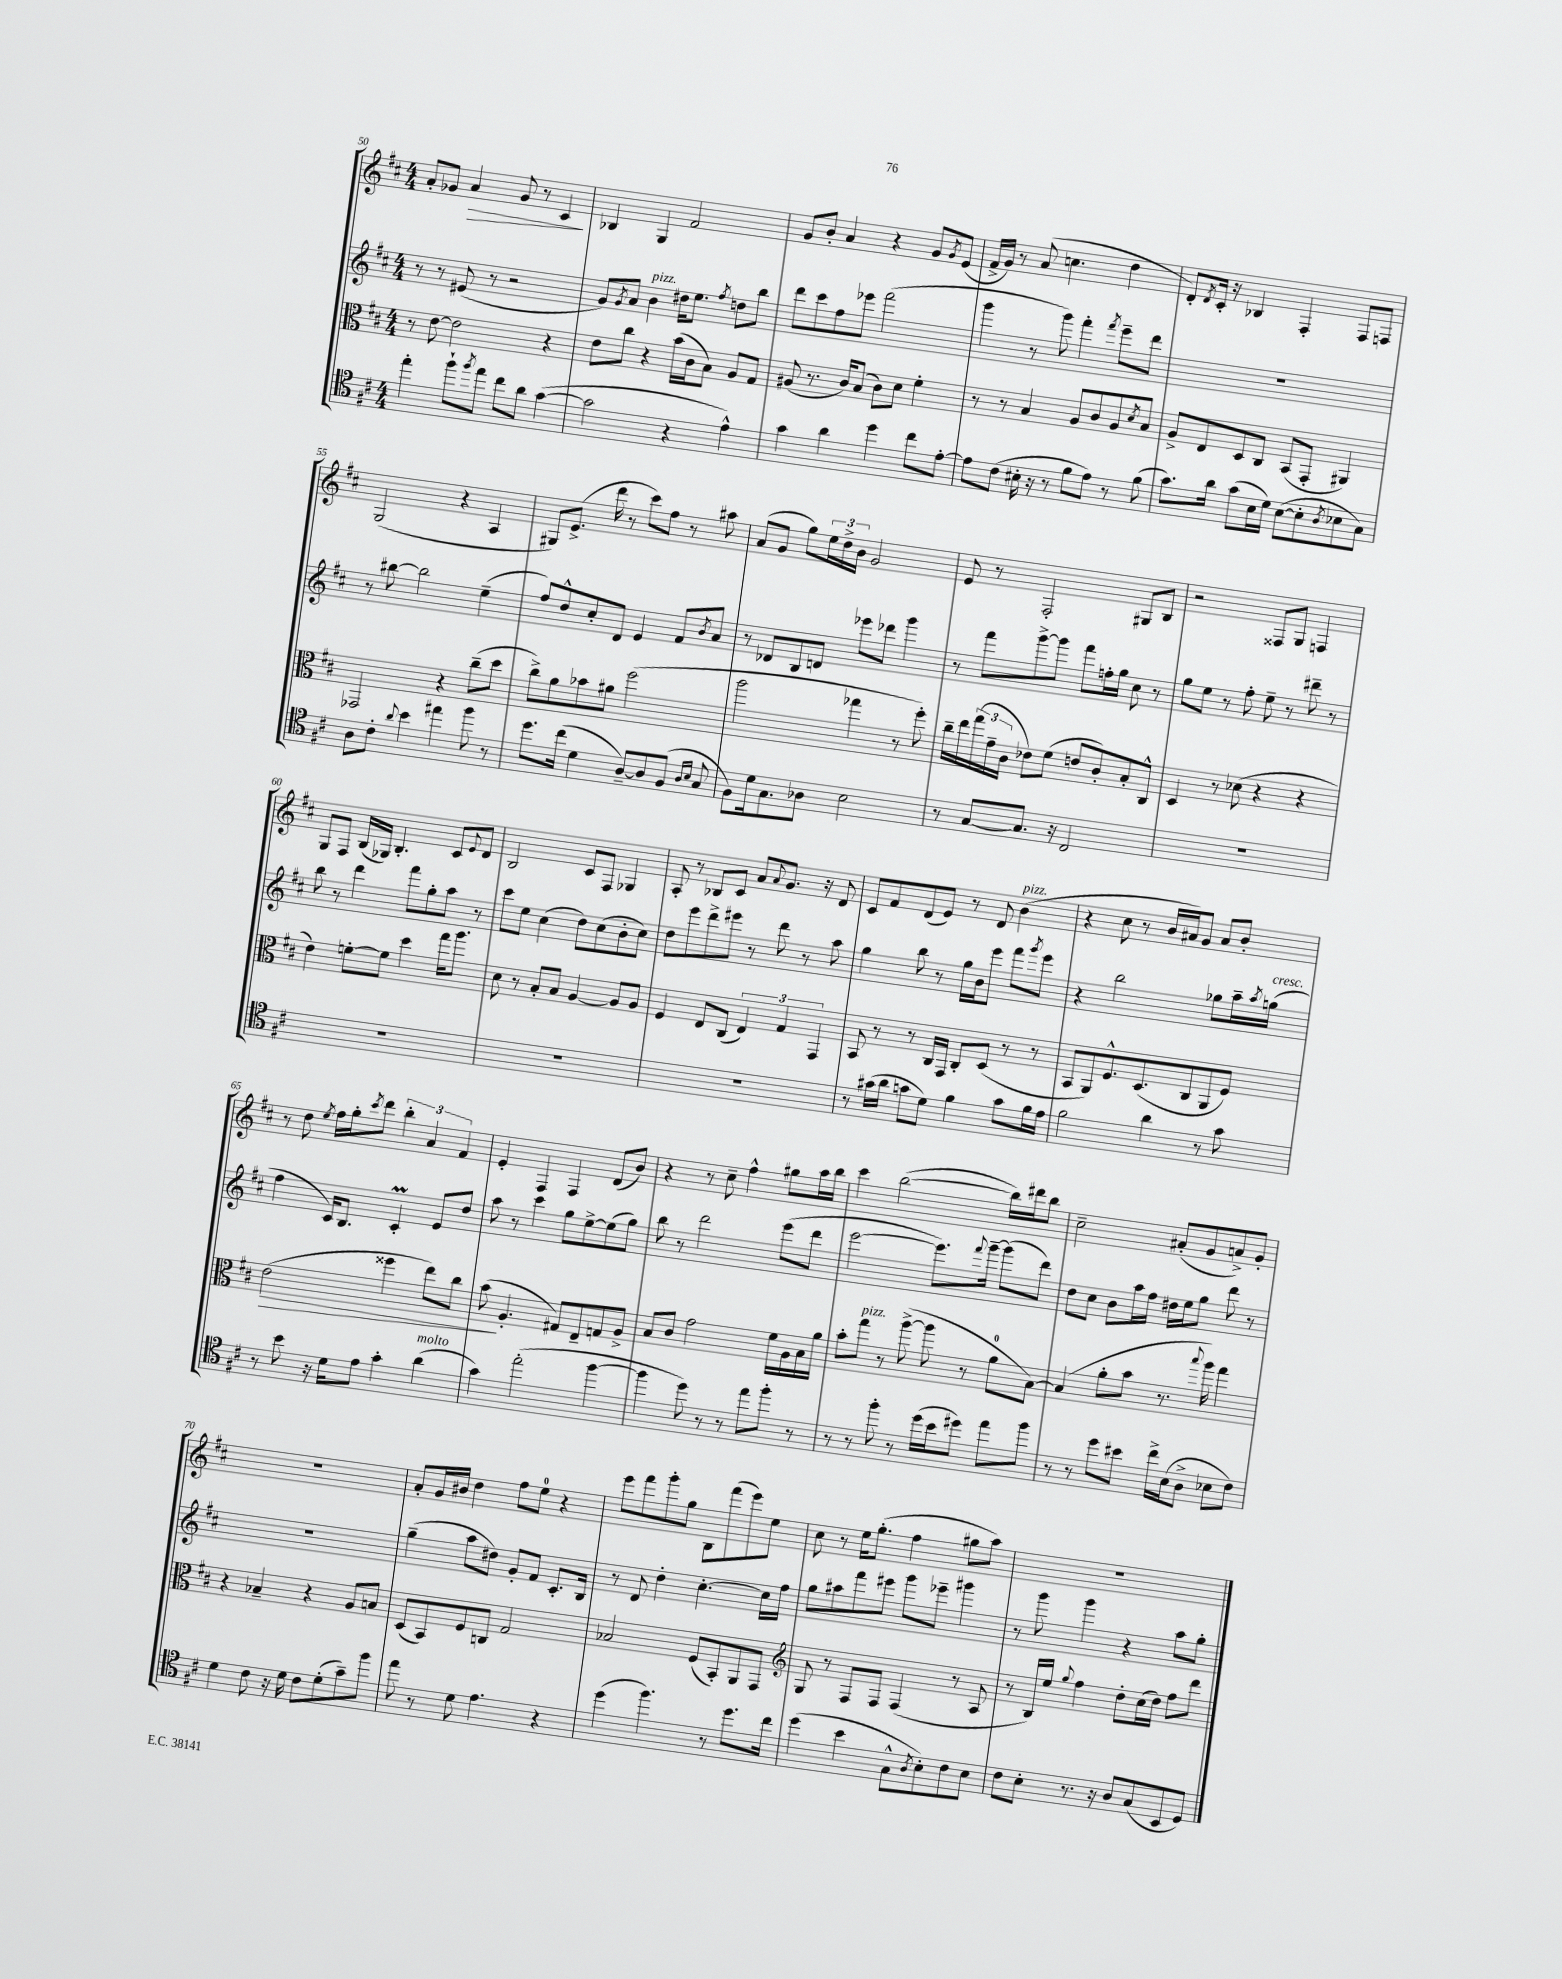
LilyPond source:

<<
\new StaffGroup <<
\new Staff = "s0" {
    \clef treble \key d \major \numericTimeSignature \time 4/4
    a'8-. ges'8 a'4\> ges'8 r8 cis'4\! |
    bes4 g4 fis'2 |
    g'8 b'8-. a'4 r4 g'8 \acciaccatura { g'8 } e'8( |
    fis'16-> g'16) r8 a'8( c''4. d''4 |
    d'8-.) \acciaccatura { d'8 } cis'16-. r16 bes4 fis4-. fis8 f8 |
    g2( r4 a4 |
    gis8) e'8.->( d'''16 r8 cis'''8) fis''8 r8 ais''8 |
    a'8( g'8 g''8) \tuplet 3/2 { e''16 d''16-> b'16 } g'2 |
    e'8 r8 fis2-. gis8 b8 |
    r2 fisis8 g8 f4 |
    g8 fis8 b16( ges16) b4.-. cis'8 \appoggiatura { e'8 } d'8 |
    b2 cis'8 fis8 ges4 |
    a8-. r8 bes8 cis'8 a'8 \appoggiatura { a'8 } g'8. r16 d'8 |
    cis'8 fis'8 d'8( e'8) r8 d'8 b'4^\markup { \italic "pizz." }( |
    r4 cis''8 r8 b'16 ais'16) g'8 ais'8 b'8-. |
    r8 d''8 \acciaccatura { e''8 } fis''16 g''16-. \acciaccatura { cis'''8 } d'''8 \tuplet 3/2 { b''4-. a'4 fis'4 } |
    e'4-. fis4 fis4 d'8( b'8) |
    r4 r8 cis''8-- fis''4-^ gis''8 a''16 b''16 |
    cis'''4 b''2~( b''16) dis'''16 b''8 |
    cis''2-- ais'8-.( g'8 a'8->) g'8-. |
    R1 |
    a'8-. g'16 bis'16 d''4 fis''8 e''8-0 r4 |
    e'''8 fis'''8 g'''8-. g''8 b8 fis'''8( e'''8) e''8 |
    cis''8 r8 e''16 g''8.-.( fis''4 gis''8 a''8) |
    R1 \bar "|." |
}
\new Staff = "s1" {
    \clef treble \key d \major \numericTimeSignature \time 4/4
    r8 r8 eis'8( r8 r2 |
    g'8) \acciaccatura { g'8 } a'8 b'4^\markup { \italic "pizz." } dis''16 e''8. \acciaccatura { fis''8 } d''8 b''8 |
    d'''8 cis'''8 fis''8 ees'''8 fis'''2( |
    g'''4 r8 g'''8) fis'''4-. \acciaccatura { fis'''8 } e'''8-- d'''8 |
    R1 |
    r8 bis''8~ bis''2 e''4--( |
    fis''8) d''8-^ cis''8-. d'8 e'4 fis'8 \acciaccatura { b'8 } a'8 |
    r8 des'8 b8 d'8 ees'''8 des'''8 g'''4 |
    r8 fis'''8 g'''8~-> g'''8 fis'''8 f''16-. g''16 cis''8 r8 |
    g''8 e''8 r8 fis''8-. e''8-- r8 dis'''8-- r8 |
    b''8 r8 d'''4 fis'''8 g''8-. a''8 r8 |
    cis'''8 e''8 cis''4( d''8) cis''8( b'8-. cis''8) |
    d''8 e'''8 d'''8-> eis'''8 r8 d'''8 r8 a''8 |
    g''4 b''8 r8 g''16 b'16 e'''8 fis'''8 \acciaccatura { g'''8 } e'''8 |
    r4 b''2 ges''8 a''16-- \acciaccatura { a''8 } g''16^\markup { \italic "cresc." }( |
    fis''4 cis'16) b8. cis'4-.\prall e'8 d''8 |
    a''8 r8 cis'''4 g''8 e''8~-> e''8( g''8) |
    b''8 r8 d'''2 e'''8( d'''8 |
    e'''2~ e'''8.) \appoggiatura { fis'''8 } g'''16~-- g'''8( d'''8) |
    d''8 cis''8 b'8 a''16 fis''16 dis''16 e''16 g''8 d'''8 r8 |
    R1 |
    g''4--( a''8 dis''8) g'8-. fis'8 cis'8.-. b16 |
    r8 d'8 d''4-. cis''4.~-. cis''16 fis''16 |
    g''8 ais''8 fis'''8 eis'''8 g'''8 ees'''8-- gis'''4 |
    r8 g'''8 g'''4 r4 a''8 g''8-. \bar "|." |
}
\new Staff = "s2" {
    \clef alto \key d \major \numericTimeSignature \time 4/4
    r8 e'8~ e'2 r4 |
    e'8 cis''8 r4 b'16( cis'16 b8) a8 g8 |
    ais8( r8. cis'16) b8( cis'8) d'8 fis'4-. |
    r8 r8 b4 a8 cis'8 a8 \acciaccatura { d'8 } b8 |
    a8-> e8 d8 cis8 b,8( g,8-. ais,4) |
    ges,2 r4 cis''8--( d''8 |
    cis''8->) a'8 bes'8 ais'8 fis''2( |
    a''2 ges''4 r8 fis''8-.) |
    cis''16-- e''16 \tuplet 3/2 { g''16( g'16-- cis'16 } ees'8) fis'8( e'8 cis'8-.) b8-. cis8-^ |
    d4 r8 des'8( r4 r4 |
    e'4) f'8~-. f'8 d''4 g''16 a''8. |
    d'8 r8 b8-. b8 a4~ a8 a8 |
    fis4 e8 cis8( \tuplet 3/2 { e4) g4 g,4 } |
    b,8 r8 r8 cis16 g,16 cis8-. d8( r8 r8 |
    b,8 a,8) fis8.-^ d8.( cis8 a,8 fis8) |
    e'2\>( fisis''4 e''8) cis''8 |
    b'8\!( a4.-. gis8) e8-- g8 a8-> |
    b8 cis'8 g'2 fis'16 a16 b16 a'16 |
    b'8-. g''8^\markup { \italic "pizz." } r8 a''8~->( a''8 r8 a'8-0 b8~) |
    b4( a'8-. b'8 r8. \appoggiatura { b''8 } a''16) g''4 |
    r4 bes4-- r4 a8 b8 |
    d8( b,8) fis8 c8 g2 |
    bes2 fis8( b,8-.) a,8 g,8 |
    \clef treble g8 r8 fis8 fis8 fis4( r8 a8 |
    r8 b16) e''16 \appoggiatura { g''8 } fis''4 d''8-. cis''16( d''16) fis''8 d'''8 \bar "|." |
}
\new Staff = "s3" {
    \clef tenor \key d \major \numericTimeSignature \time 4/4
    e''4-. fis''8-! \acciaccatura { fis''8 } e''8 cis''8 a'8 g'4~( |
    g'2 r4 e'4-^) |
    g'4 a'4 d''4 cis''8 e'8~-. |
    e'8 cis'8( bis16-. r16 r8 fis'8 e'8) r8 fis'8( |
    g'8.) a'16 g'8( b16 d'16) b8~( b8-. \acciaccatura { a8 } bes8 g8) |
    a8 cis'8-. \appoggiatura { a'8 } b'4 eis''4 fis''8 r8 |
    d''8. cis''16( d'4 a8~--) a8 fis8( \grace { a16 b16 } g8 |
    fis8) d'16 g8. aes8 b2 |
    r8 g8~ g8. r16 cis2 |
    R1 |
    R1 |
    R1 |
    R1 |
    r8 gis'16( a'16 g'8 d'8) fis'4 g'8 fis'16 e'16 |
    fis'2 a'4 r8 g'8 |
    r8 b'8 r16 d'16 e'8 g'4-. a'4^\markup { \italic "molto" }( |
    g'4) e''2-.( fis''4~ |
    fis''4 d''8) r8 r8 e''8 fis''8-. r8 |
    r8 r8 fis''8-. r8 d''16( b'16 dis''8) e''8 fis''8 |
    r8 r8 d''8 bis'8 cis''16-> b16( a8-> bes8 cis'8) |
    d'4 cis'8 r16 d'16 cis'8 d'8-.( g'8--) fis''8 |
    e''8 r8 d'8 e'4. r4 |
    d''4( fis''4.) r8 d''8. cis''16 |
    d''4( b'4 g8-^ \acciaccatura { a8 } b8-.) cis'8 b8 |
    cis'8 b8-. r8. r16 a8 g8( b,8 d8) \bar "|." |
}
>>
>>
\layout { \context { \Score currentBarNumber = #50 } }
